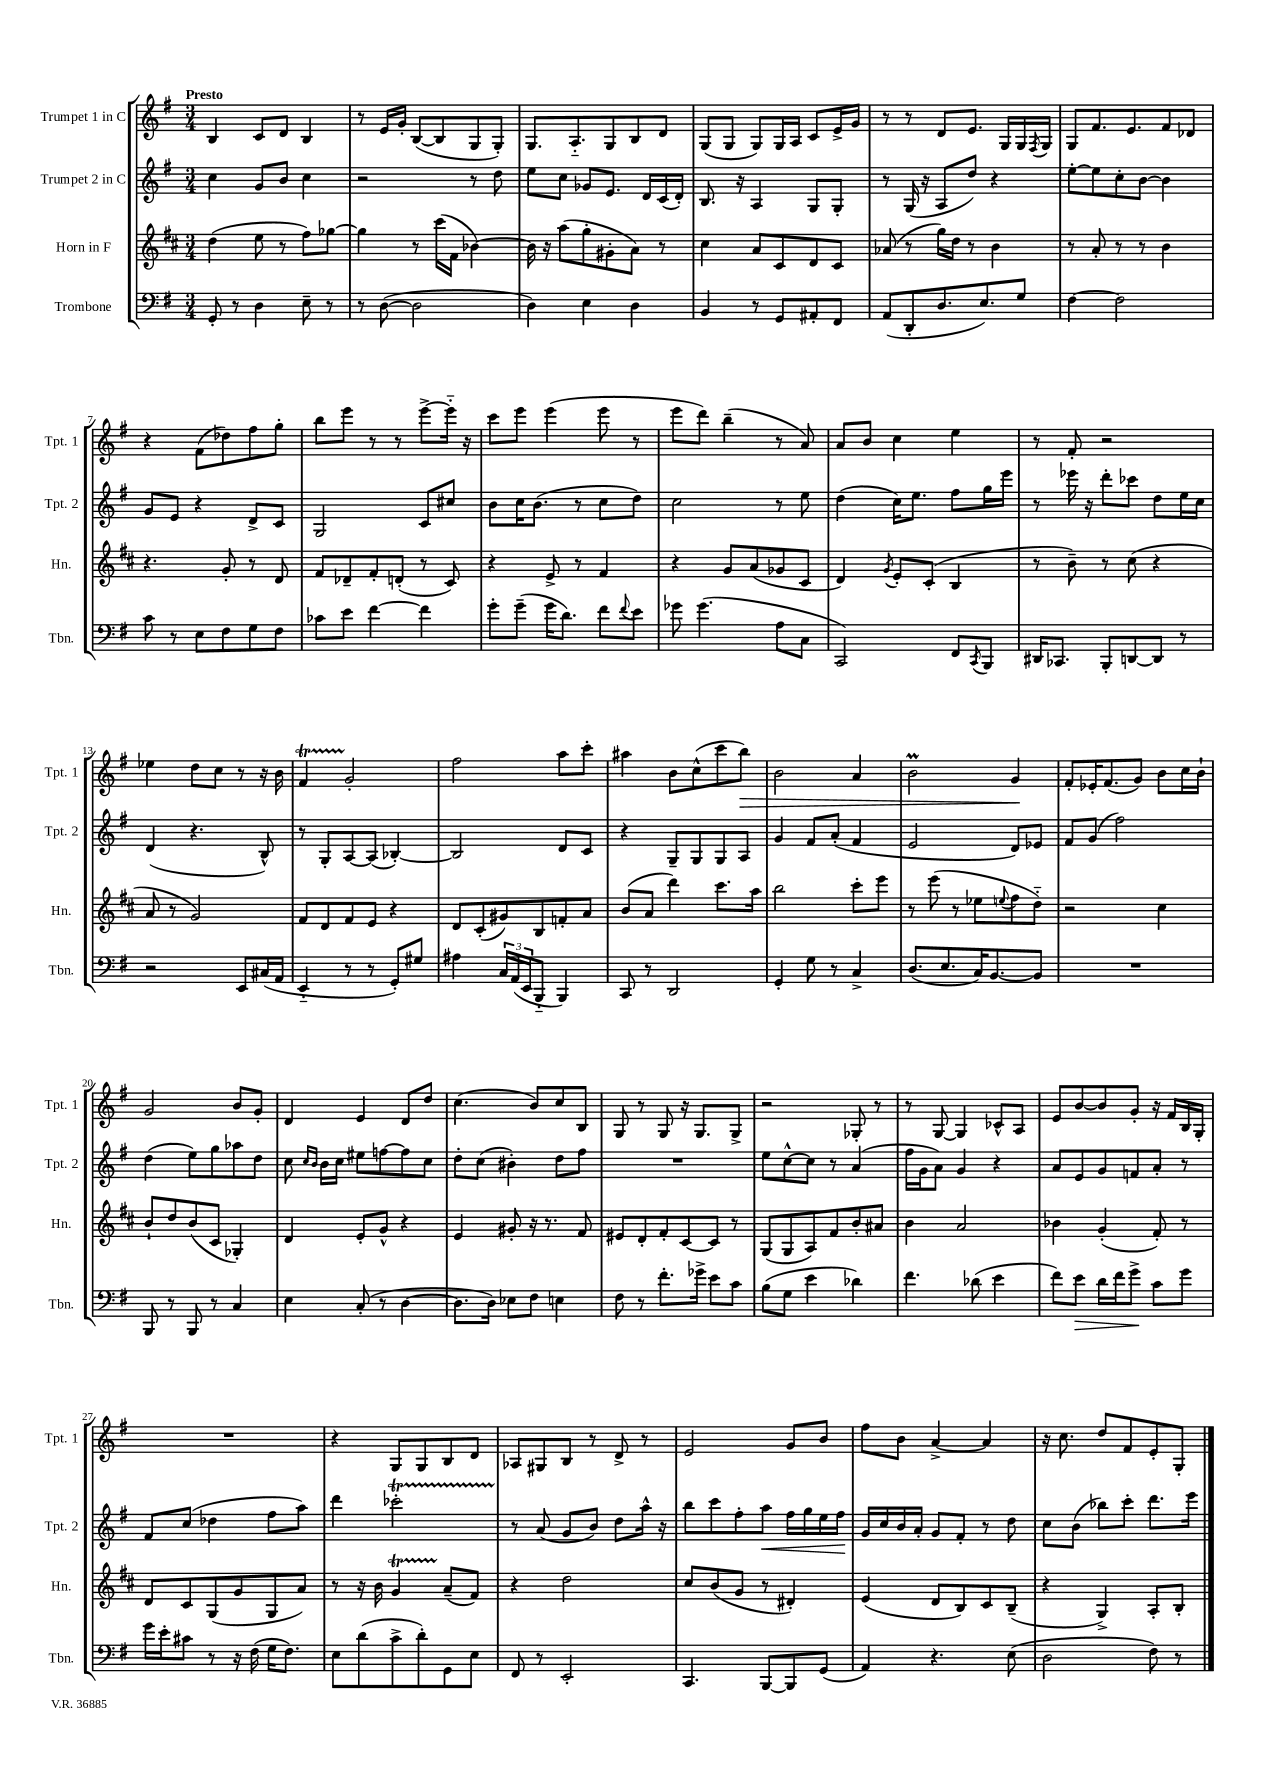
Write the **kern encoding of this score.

**kern	**dynam	**kern	**kern	**dynam	**kern	**dynam
*part4	*part4	*part3	*part2	*part2	*part1	*part1
*staff4	*staff4	*staff3	*staff2	*staff2	*staff1	*staff1
*I"Trombone	*	*I"Horn in F	*I"Trumpet 2 in C	*	*I"Trumpet 1 in C	*
*I'Tbn.	*	*I'Hn.	*I'Tpt. 2	*	*I'Tpt. 1	*
*clefF4	*	*clefG2	*clefG2	*	*clefG2	*
*k[f#]	*	*k[f#c#]	*k[f#]	*	*k[f#]	*
*M3/4	*	*M3/4	*M3/4	*	*M3/4	*
=1	=1	=1	=1	=1	=1	=1
!	!	!	!	!	!LO:TX:a:B:t=Presto	!
8GG'/	.	(4dd\	4cc\	.	4B/	.
8r	.	.	.	.	.	.
4D\	.	8ee\	8g/L	.	8c/L	.
.	.	8r	8b/J	.	8d/J	.
8E~\	.	8ff#\L)	4cc\	.	4B/	.
8r	.	[8gg-X\J	.	.	.	.
=2	=2	=2	=2	=2	=2	=2
8r	.	4gg-\]	2r	.	8r	.
([8D\	.	.	.	.	16e/LL	.
.	.	.	.	.	16g'/JJ	.
2D\]	.	8r	.	.	([8B/L	.
.	.	(16ccc#\LL	.	.	8B/]	.
.	.	16f#\JJ	.	.	.	.
.	.	[4b-X\)	8r	.	8G/	.
.	.	.	8dd\	.	8G'/J)	.
=3	=3	=3	=3	=3	=3	=3
4D\)	.	16b-\]	8ee\L	.	8.G/L	.
.	.	16r	.	.	.	.
.	.	(8aa\L	8cc\J	.	.	.
.	.	.	.	.	8.A/	.
4E\	.	8gg'\	8g-X/L	.	.	.
.	.	8g#X'\	8.e/J	.	8G/	.
4D\	.	8a\J)	.	.	8B/	.
.	.	.	16d/LL	.	.	.
.	.	8r	(16c/	.	8d/J	.
.	.	.	16d'/JJ)	.	.	.
=4	=4	=4	=4	=4	=4	=4
4BB/	.	4cc#\	8.B/	.	(8G/L	.
.	.	.	.	.	8G/J	.
.	.	.	16r	.	.	.
8r	.	8a/L	4A/	.	8G/L)	.
8GG/L	.	8c#/	.	.	16G/L	.
.	.	.	.	.	16A/JJ	.
8AA#X'/	.	8d/	8G/L	.	8c/L	.
8FF#/J	.	8c#/J	8G'/J	.	16e^/L	.
.	.	.	.	.	16g/JJ	.
=5	=5	=5	=5	=5	=5	=5
(8AA/L	.	(8a-X/	8r	.	8r	.
8DD'/	.	8r	(16G/	.	8r	.
.	.	.	16r	.	.	.
8.D/	.	16gg\LL)	8A/L	.	8d/L	.
.	.	16dd\JJ	.	.	.	.
.	.	8r	8dd/J)	.	8.e/J	.
8.E/)	.	.	.	.	.	.
.	.	4b\	4r	.	.	.
.	.	.	.	.	16G/LL	.
8G/J	.	.	.	.	16G/	.
.	.	.	.	.	8qF#/	.
.	.	.	.	.	16G/JJ	.
=6	=6	=6	=6	=6	=6	=6
[4F#\	.	8r	[8ee'\L	.	8G/L	.
.	.	8a'/	8ee\]	.	8.f#/	.
2F#\]	.	8r	8cc'\	.	.	.
.	.	.	.	.	8.e/	.
.	.	8r	[8b\J	.	.	.
.	.	4b\	4b\]	.	8f#/	.
.	.	.	.	.	8d-X/J	.
!!LO:LB:g=z
=7	=7	=7	=7	=7	=7	=7
8c\	.	4.r	8g/L	.	4r	.
8r	.	.	8e/J	.	.	.
8E\L	.	.	4r	.	(8f#\L	.
8F#\	.	8g'/	.	.	8dd-X\)	.
8G\	.	8r	8d^/L	.	8ff#\	.
8F#\J	.	8d/	8c/J	.	8gg'\J	.
=8	=8	=8	=8	=8	=8	=8
8c-X\L	.	8f#/L	2G/	.	8bb\L	.
8e\J	.	8d-X~/	.	.	8eee\J	.
[4f#\	.	8f#'/	.	.	8r	.
.	.	(8dn'/J	.	.	8r	.
4f#\]	.	8r	8c/L	.	[8eee^\L	.
.	.	8c#/)	8cc#X/J	.	16eee\Jk]	.
.	.	.	.	.	16r	.
=9	=9	=9	=9	=9	=9	=9
8g'\L	.	4r	8b\L	.	8ccc\L	.
(8g~\J	.	.	16cc\K	.	8eee\J	.
.	.	.	(8.b\J	.	.	.
16g\KL	.	8e^/	.	.	(4eee\	.
8.d\J)	.	.	.	.	.	.
.	.	8r	8r	.	.	.
8f#\L	.	4f#/	8cc\L	.	8eee\	.
8qqf#/	.	.	.	.	.	.
8e\J	.	.	8dd\J)	.	8r	.
=10	=10	=10	=10	=10	=10	=10
8g-X\	.	4r	2cc\	.	8eee\L	.
(4.g-\	.	.	.	.	8ddd\J)	.
.	.	8g/L	.	.	(4bb~\	.
.	.	(8a/	.	.	.	.
8A\L	.	8g-X/	8r	.	8r	.
8C\J	.	8c#/J	8ee\	.	8a/)	.
=11	=11	=11	=11	=11	=11	=11
2CC/)	.	4d/)	(4dd\	.	8a/L	.
.	.	.	.	.	8b/J	.
.	.	8qg/	.	.	.	.
.	.	8e'/L	16cc\KL)	.	4cc\	.
.	.	.	8.ee\J	.	.	.
.	.	(8c#'/J	.	.	.	.
8FF#/L	.	4B/	8ff#\L	.	4ee\	.
8qCC/	.	.	.	.	.	.
8BBB/J	.	.	16gg\L	.	.	.
.	.	.	16eee\JJ	.	.	.
=12	=12	=12	=12	=12	=12	=12
16DD#X/KL	.	8r	8r	.	8r	.
8.CC-X/J	.	.	.	.	.	.
.	.	8b~\)	16eee-X\	.	8f#'/	.
.	.	.	16r	.	.	.
8BBB'/L	.	8r	8ddd'\L	.	2r	.
[8DDn/	.	(8cc#\	8ccc-X\J	.	.	.
8DD/J]	.	4r	8dd\L	.	.	.
8r	.	.	16ee\L	.	.	.
.	.	.	16cc\JJ	.	.	.
!!LO:LB:g=z
=13	=13	=13	=13	=13	=13	=13
2r	.	8a/	(4d/	.	4ee-X\	.
.	.	8r	.	.	.	.
.	.	2g/)	4.r	.	8dd\L	.
.	.	.	.	.	8cc\J	.
8EE/L	.	.	.	.	8r	.
(16C#X/L	.	.	8B^^/)	.	16r	.
16AA/JJ	.	.	.	.	16b\	.
=14	=14	=14	=14	=14	=14	=14
4EE/	.	8f#/L	8r	.	4f#t/	.
.	.	8d/	8G'/L	.	.	.
8r	.	8f#/	[8A/	.	2g'/	.
8r	.	8e/J	(8A/J]	.	.	.
8GG'/L)	.	4r	[4B-X'/)	.	.	.
8G#X/J	.	.	.	.	.	.
=15	=15	=15	=15	=15	=15	=15
4A#X\	.	8d/L	2B-/]	.	2ff#\	.
.	.	(8c#'/	.	.	.	.
24C/LL	.	8g#X/)	.	.	.	.
(24AA/	.	.	.	.	.	.
24EE/J	.	.	.	.	.	.
8BBB/J	.	8B/	.	.	.	.
4BBB/)	.	8fn'/	8d/L	.	8aa\L	.
.	.	8a/J	8c/J	.	8ccc'\J	.
=16	=16	=16	=16	=16	=16	=16
8CC/	.	(8b/L	4r	.	4aa#X\	.
8r	.	8a/J	.	.	.	.
2DD/	.	4ddd\)	8G~/L	.	8b\L	.
.	.	.	8G/	.	(8cc^^\	.
.	.	8.ccc#\L	8G/	.	8ccc\	.
!	!	!	!	!	!	!LO:HP:b
.	.	.	8A/J	.	8bb\J)	>
.	.	16aa\Jk	.	.	.	.
=17	=17	=17	=17	=17	=17	=17
4GG'/	.	2bb\	4g/	.	2b\	.
8G\	.	.	8f#/L	.	.	.
8r	.	.	(8a'/J	.	.	.
4C^/	.	8ccc#'\L	4f#/	.	4a/	.
.	.	8eee\J	.	.	.	.
=18	=18	=18	=18	=18	=18	=18
(8.D/L	.	8r	2e/	.	2bm\	.
.	.	(8eee\	.	.	.	.
8.E/	.	.	.	.	.	.
.	.	8r	.	.	.	.
16C/K)	.	8ee-X\L	.	.	.	.
[8.BB/	.	.	.	.	.	.
.	.	8qqeen/	.	.	.	.
.	.	8ff#\	8d/L)	.	4g/	.
8BB/J]	.	8dd\J)	8e-X/J	.	.	.
.	.	.	.	.	.	]
=19	=19	=19	=19	=19	=19	=19
2.r	.	2r	8f#/L	.	8f#'/L	.
.	.	.	(8g/J	.	16e-X'/K	.
.	.	.	.	.	(8.f#/	.
.	.	.	2ff#\)	.	.	.
.	.	.	.	.	8g/J)	.
.	.	4cc#\	.	.	8b\L	.
.	.	.	.	.	16cc\L	.
.	.	.	.	.	16b`\JJ	.
!!LO:LB:g=z
=20	=20	=20	=20	=20	=20	=20
8BBB/	.	8b`/L	(4dd\	.	2g/	.
8r	.	8dd/	.	.	.	.
8BBB/	.	(8b/	8ee\L)	.	.	.
8r	.	8c#/J	8gg\	.	.	.
4C/	.	4G-X'/)	8aa-X\	.	8b/L	.
.	.	.	8dd\J	.	8g'/J	.
=21	=21	=21	=21	=21	=21	=21
4E\	.	4d/	8cc\	.	4d/	.
.	.	.	16qqcc/LL	.	.	.
.	.	.	16qqb/JJ	.	.	.
.	.	.	16b\LL	.	.	.
.	.	.	16cc\JJ	.	.	.
(8C'/	.	8e'/L	8ee#X\L	.	4e/	.
8r	.	8g^^/J	[8ffn\	.	.	.
[4D\	.	4r	8ff\]	.	8d/L	.
.	.	.	8cc\J	.	8dd/J	.
=22	=22	=22	=22	=22	=22	=22
8.D\L]	.	4e/	8dd'\L	.	(4.cc\	.
.	.	.	(8cc\J	.	.	.
16D\Jk)	.	.	.	.	.	.
8E-X\L	.	8g#X'/	4b#X'\)	.	.	.
8F#\J	.	16r	.	.	8b/L)	.
.	.	8.r	.	.	.	.
4En\	.	.	8dd\L	.	8cc/	.
.	.	8f#/	8ff#\J	.	8B/J	.
=23	=23	=23	=23	=23	=23	=23
8F#\	.	8e#X/L	2.r	.	8G/	.
8r	.	8d'/	.	.	8r	.
8.f#'\L	.	8f#'/	.	.	8G/	.
.	.	[8c#/	.	.	16r	.
16g-X^\Jk	.	.	.	.	8.G/L	.
8e\L	.	8c#/J]	.	.	.	.
8c\J	.	8r	.	.	8G^/J	.
=24	=24	=24	=24	=24	=24	=24
(8B\L	.	(8G/L	8ee\L	.	2r	.
8G\J	.	8G/	[8cc^^\	.	.	.
4e\	.	8A/)	8cc\J]	.	.	.
.	.	8f#/	8r	.	.	.
4d-X\)	.	8b'/	(4a/	.	8G-X'/	.
.	.	8a#X/J	.	.	8r	.
=25	=25	=25	=25	=25	=25	=25
4.f#\	.	4b\	16ff#\LL	.	8r	.
.	.	.	16g\J	.	.	.
.	.	.	8a\J)	.	[8G/	.
.	.	2a/	4g/	.	4G/]	.
(8d-X\	.	.	.	.	.	.
4e\	.	.	4r	.	8c-X^^/L	.
.	.	.	.	.	8A/J	.
=26	=26	=26	=26	=26	=26	=26
8f#\L)	.	4b-X\	8a/L	.	8e/L	.
!	!LO:HP:b	!	!	!	!	!
8e\J	>	.	8e/	.	[8b/	.
16d\LL	.	(4g'/	8g/	.	8b/]	.
16f#\J	.	.	.	.	.	.
8g^\J	.	.	8fn/	.	8g'/J	.
8c\L	]	8f#'/)	8a'/J	.	16r	.
.	.	.	.	.	16f#/LL	.
8g\J	.	8r	8r	.	16B/	.
.	.	.	.	.	16G'/JJ	.
!!LO:LB:g=z
=27	=27	=27	=27	=27	=27	=27
16g\LL	.	8d/L	8f#/L	.	2.r	.
16e'\J	.	.	.	.	.	.
8c#X\J	.	8c#/	(8cc/J	.	.	.
8r	.	(8G/	4dd-X\	.	.	.
16r	.	8g/	.	.	.	.
(16F#\	.	.	.	.	.	.
16G\KL	.	8G/	8ff#\L	.	.	.
8.F#\J)	.	.	.	.	.	.
.	.	8a/J)	8aa\J)	.	.	.
=28	=28	=28	=28	=28	=28	=28
8E\L	.	8r	4ddd\	.	4r	.
(8d\	.	16r	.	.	.	.
.	.	16b\	.	.	.	.
8c^\	.	4gT/	2ccc-XT'\	.	8G/L	.
8d'\)	.	.	.	.	8G/	.
8GG\	.	(8a~/L	.	.	8B/	.
8E\J	.	8f#/J)	.	.	8d/J	.
=29	=29	=29	=29	=29	=29	=29
8FF#/	.	4r	8r	.	8A-X/L	.
8r	.	.	(8a/	.	8G#X/	.
2EE'/	.	2dd\	8g/L	.	8B/J	.
.	.	.	8b/J)	.	8r	.
.	.	.	8dd\L	.	8d^/	.
.	.	.	16aa^^\Jk	.	8r	.
.	.	.	16r	.	.	.
=30	=30	=30	=30	=30	=30	=30
4.CC/	.	8cc#/L	8bb\L	.	2e/	.
.	.	(8b/	8ccc\	.	.	.
.	.	8g/J	8ff#'\	.	.	.
!	!	!	!	!LO:HP:b	!	!
[8BBB/L	.	8r	8aa\J	<	.	.
8BBB/]	.	4d#X'/)	16ff#\LL	.	8g/L	.
.	.	.	16gg\	.	.	.
(8GG/J	.	.	16ee\	.	8b/J	.
.	.	.	16ff#\JJ	.	.	.
.	.	.	.	[	.	.
=31	=31	=31	=31	=31	=31	=31
4AA/)	.	(4e/	16g/LL	.	8ff#\L	.
.	.	.	16cc/	.	.	.
.	.	.	16b/	.	8b\J	.
.	.	.	16a'/JJ	.	.	.
4.r	.	8d/L	8g/L	.	[4a^/	.
.	.	8B/)	8f#'/J	.	.	.
.	.	8c#/	8r	.	4a/]	.
(8E\	.	(8B~/J	8dd\	.	.	.
=32	=32	=32	=32	=32	=32	=32
2D\	.	4r	8cc\L	.	16r	.
.	.	.	.	.	8.cc\	.
.	.	.	(8b\J	.	.	.
.	.	4G^/)	8bb-X\L)	.	8dd/L	.
.	.	.	8ccc'\J	.	8f#/	.
8F#\)	.	8A'/L	8.ddd\L	.	8e'/	.
8r	.	8B'/J	.	.	8G'/J	.
.	.	.	16eee\Jk	.	.	.
==	==	==	==	==	==	==
*-	*-	*-	*-	*-	*-	*-
